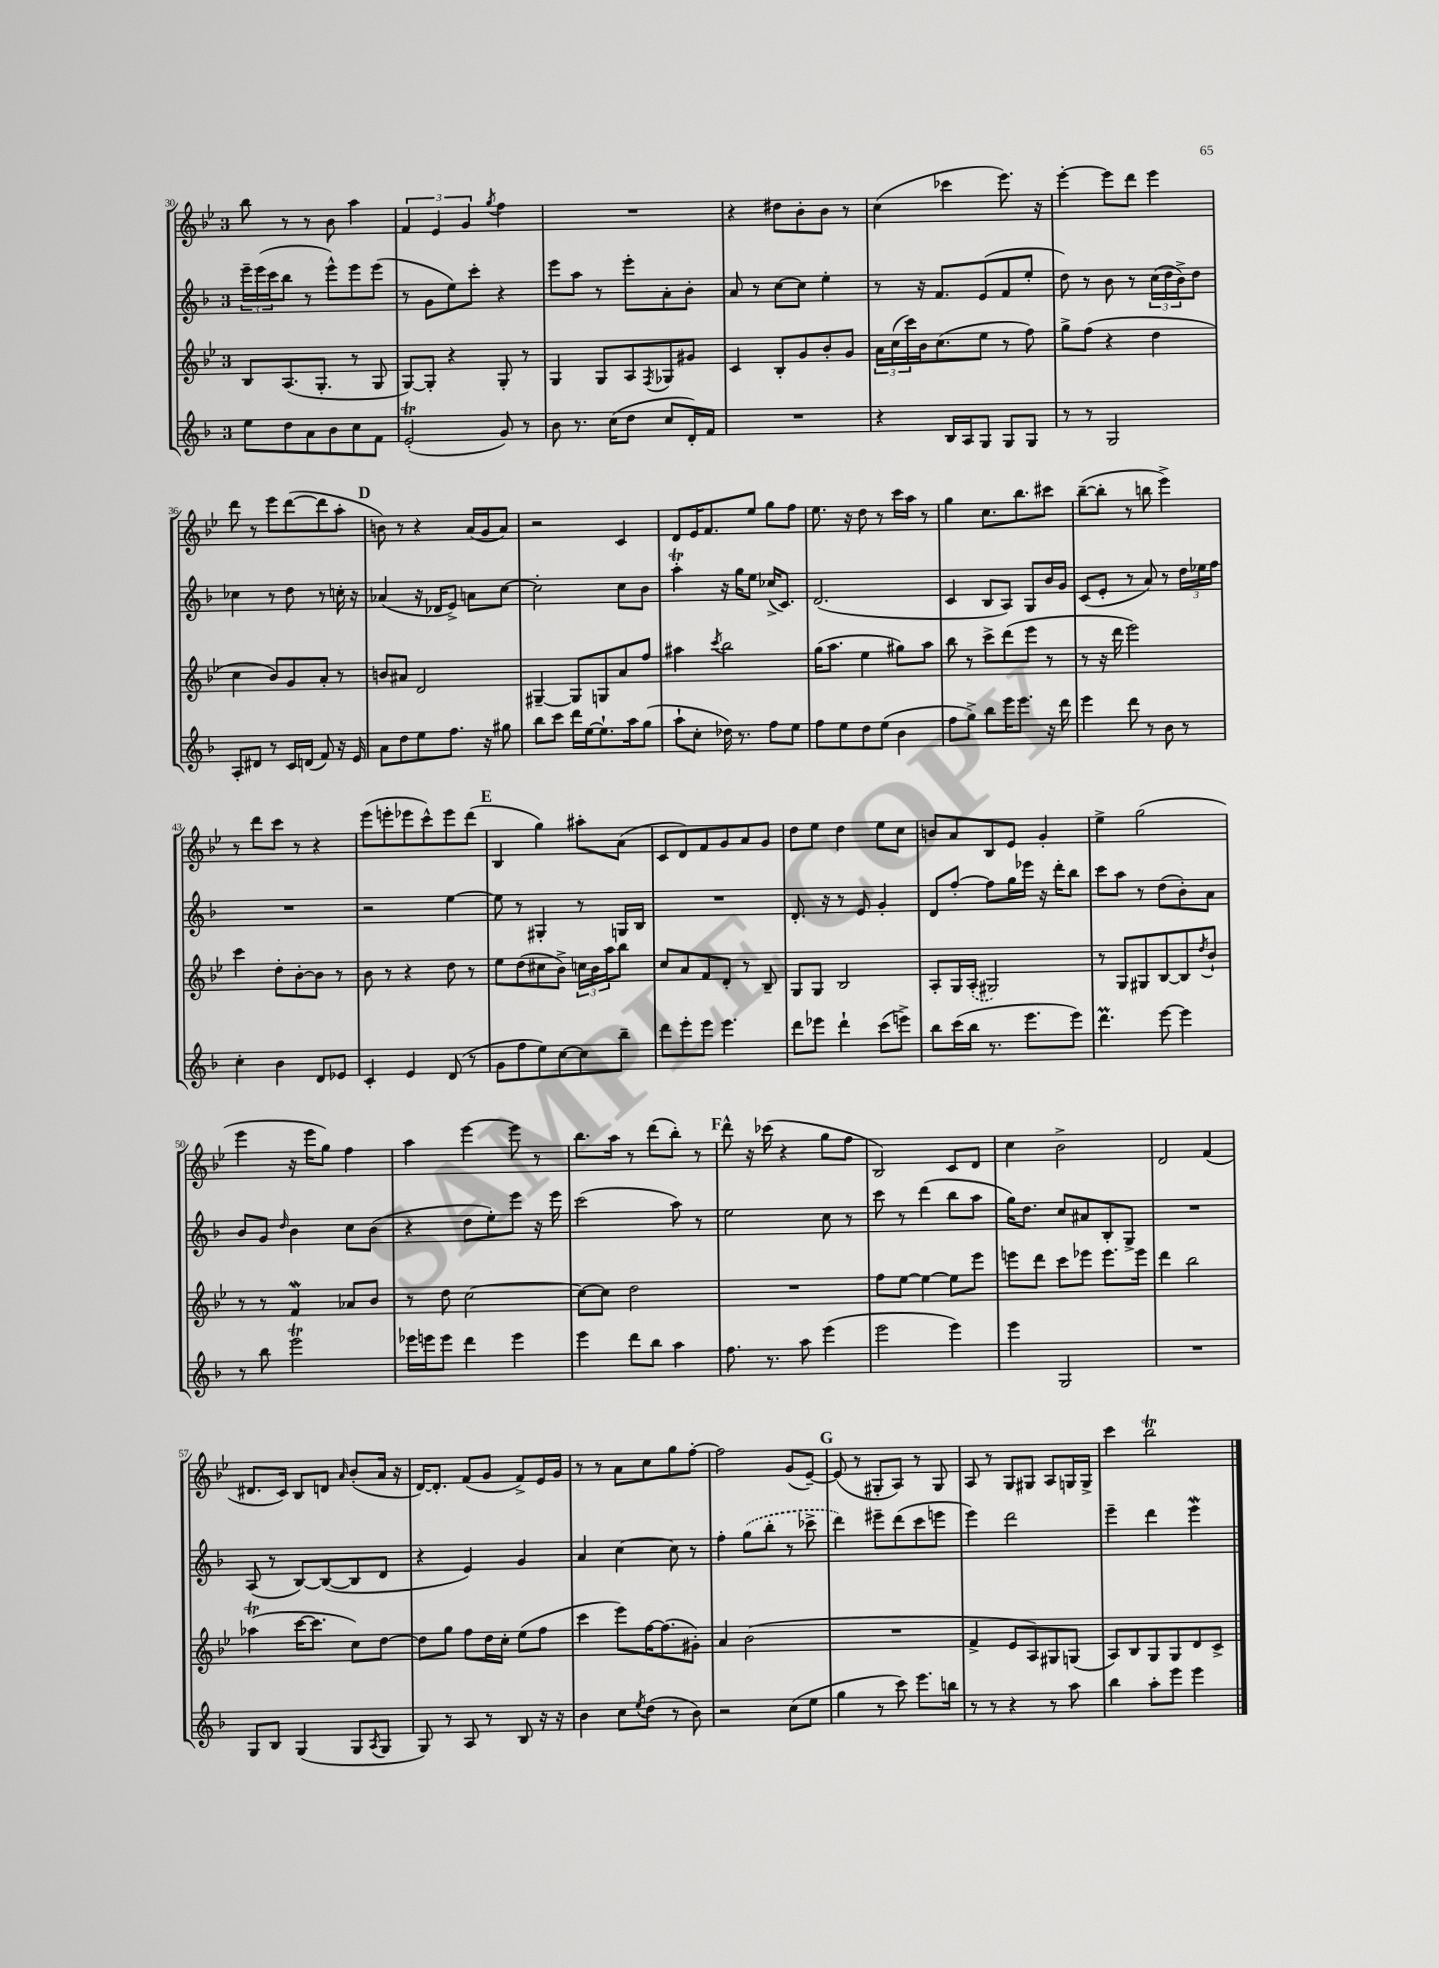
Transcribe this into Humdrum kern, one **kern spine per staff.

**kern	**kern	**kern	**kern
*part4	*part3	*part2	*part1
*staff4	*staff3	*staff2	*staff1
*clefG2	*clefG2	*clefG2	*clefG2
*k[b-]	*k[b-e-]	*k[b-]	*k[b-e-]
*M3/4	*M3/4	*M3/4	*M3/4
=30	=30	=30	=30
8ee\L	8B-/L	24eee~\LL	8bb-\
.	.	(24eee\	.
.	.	24ccc\J	.
8dd\	(8.A/	8bb-\J	8r
8a\	.	8r	8r
.	8.G'/J	.	.
8b-\	.	8eee^^\L)	8b-\
8cc\	8r	8eee\	4aa\
8f\J	8G/	(8eee\J	.
=31	=31	=31	=31
(2et'/	[8G/L)	8r	6f/
.	8G'/J]	8g\L	.
.	.	.	6e-/
.	4r	8ee\)	.
.	.	.	6g/
.	.	8ccc'\J	.
.	.	.	8qgg/
8g/)	8G'/	4r	4ff\
8r	8r	.	.
=32	=32	=32	=32
8b-\	4G/	8eee\L	2.r
8.r	.	8aa\J	.
.	8G/L	8r	.
(16cc\KL	.	.	.
8dd\J	8A/	8eee'\L	.
.	8qF/	.	.
8cc/L	8G-X/	8a'\	.
16d'/L)	8g#X/J	8b-'\J	.
16f/JJ	.	.	.
=33	=33	=33	=33
2.r	4c/	8a/	4r
.	.	8r	.
.	8B-'/L	[8cc\L	8dd#X\L
.	8g/	8cc\J]	8b-'\
.	8b-'/	4ee'\	8b-\J
.	8g/J	.	8r
=34	=34	=34	=34
4r	24a\LL	8r	(4cc\
.	(24cc\	.	.
.	24ccc\)	.	.
.	16b-\J	16r	.
.	(8.cc\	8.f/L	.
16B-/LL	.	.	4ccc-X\
16A/J	.	.	.
8G/J	8ee-\J	(8e/	.
8G/L	8r	8f/	8.eee-\)
8G/J	8ff\)	8ee'/J	.
.	.	.	16r
=35	=35	=35	=35
8r	8gg^\L	8dd\)	[4eee-'\
8r	(8ff\J	8r	.
2G/	4r	8b-\	8eee-\L]
.	.	8r	8ddd\J
.	4dd\	(24cc\LL	4eee-\
.	.	24dd\	.
.	.	24b-^\J)	.
.	.	8dd\J	.
!!LO:LB:g=z
=36	=36	=36	=36
8A'/L	4cc\	4cc-X\	8ddd\
8d#X/J	.	.	8r
8r	8b-/L)	8r	8eee-\L
16c/LL	8g/	8dd\	([8ddd\
(16dn/JJ	.	.	.
8f/)	8a'/J	8r	8ddd\]
16r	8r	16ccn'\	8aa'\J
16e/	.	16r	.
!!LO:REH:place=s1:t=D
=37	=37	=37	=37
8a\L	8bn/L	(4a-X/	8bn\)
8dd\	8a#X/J	.	8r
8ee\	2d/	16r	4r
.	.	16d-X/KL	.
8.ff\J	.	8e^/J)	.
.	.	8an\L	(16a/LL
16r	.	.	16g/J
8gg#X\	.	[8cc\J	8a/J)
=38	=38	=38	=38
8bb-\L	[4G#X~/	2cc'\]	2r
8ccc\J	.	.	.
16ddd\LL	8G#/L]	.	.
[16ee\J	.	.	.
8.ee`\]	8Gn/	.	.
.	8a/	8cc\L	4c/
16aa\k	.	.	.
(8gg\J	8ff/J	8b-\J	.
=39	=39	=39	=39
8aa`\L	4aa#X\	4aat'\	8d/L
8cc'\J	.	.	16e-/K
.	.	.	8.f/
.	8qccc/	.	.
16dd-X\)	2bb-\	16r	.
8.r	.	16gg\KL	.
.	.	8ee\J	8ee-/J
8ff\L	.	(16cc-X^/KL	8gg\L
.	.	8.c/J)	.
8ee\J	.	.	8ff\J
=40	=40	=40	=40
8ff\L	(16gg\KL	(2.d/	8.ee-\
.	8.aa\J	.	.
8ee\	.	.	.
.	.	.	16r
8dd\	4ee-\	.	8dd\
(8ee\J	.	.	8r
4b-\	8gg#X\L)	.	16ccc\LL
.	.	.	16aa\JJ
.	8aa\J	.	8r
=41	=41	=41	=41
8ff\L	8bb-\	4c/	4gg\
8gg^\J)	8r	.	.
8bb-\L	8ccc^\L	8B-/L	8.cc\L
16eee\K	(8ddd\	8A/J)	.
8.eee\J	.	.	8.bb-\
.	8eee-\J	8G/L	.
16r	8r	16b-/L	8ccc#X\J
16ddd\	.	16g/JJ	.
=42	=42	=42	=42
4eee\	8r	(8c/L	([8bb-~\L
.	16r	8e'/J	8bb-'\J]
.	16ddd\	.	.
8ddd\	2eee-\)	8r	8r
8r	.	8a/)	8bbn\
8b-\	.	8r	4eee-^\)
8r	.	24dd\LL	.
.	.	24ee-X\	.
.	.	24ff\JJ	.
!!LO:LB:g=z
=43	=43	=43	=43
4cc'\	4ccc\	2.r	8r
.	.	.	8ddd\L
4b-\	8dd'\L	.	8ccc\J
.	[8b-'\	.	8r
8d/L	8b-\J]	.	4r
8e-X/J	8r	.	.
=44	=44	=44	=44
4c'/	8b-\	2r	(8eee-\L
.	8r	.	8eeen'\
4e/	4r	.	8eee-X\
.	.	.	8ccc^^\)
(8d/	8dd\	[4ee\	8eee-\
8r	8r	.	(8ddd\J
!!LO:REH:place=s1:t=E
=45	=45	=45	=45
8g\L	8ee-\L	8ee\]	4B-/
8ff\	(8dd\	8r	.
8ee\)	8cc#X\	4G#X'/	4gg\)
[8cc\	8b-^\J)	.	.
8cc\]	24ccn\LL	8r	8aa#X'\L
.	24b-\	.	.
.	24aa\J	.	.
8bb-~\J	8bb-\J	16Gn/LL	(8a\J
.	.	16B-/JJ	.
=46	=46	=46	=46
8ddd\L	8cc/L	2.r	8c/L
8eee'\	8a/	.	8d/)
8eee\J	8f/	.	8f/
4.eee\	8d'/J	.	8g/
.	8r	.	8a/
.	8B-~/	.	8g/J
=47	=47	=47	=47
8ddd\L	8G/L	8.d'/	8dd\L
8eee-X\J	8G/J	.	8ee-\J
.	.	16r	.
4ddd`\	2B-/	8r	4dd\
.	.	8e/	.
(8ccc\L	.	4g'/	8ee-\L
8eeen^\J)	.	.	8cc\J
=48	=48	=48	=48
8bb-\L	8A'/L	8d/L	8bn/L
(16ccc\L	16G/L	[8ff'/J	8a/
16bb-\JJ	(16A'/JJ	.	.
8.r	2G#X/)	8ff\L]	8B-/
.	.	16gg\L	8e-/J
8.eee\L	.	16eee-X\JJ	.
.	.	16r	4g'/
.	.	16ddd'\KL	.
8eee\J)	.	8bb-\J	.
=49	=49	=49	=49
4.dddM\	8r	8ccc\L	4ee-^\
.	8G/L	8aa\J	.
.	8G#X/	8r	(2gg\
[8eee\	[8B-/	(8dd\L	.
4eee\]	8B-/]	8b-'\)	.
.	8qdd/	.	.
.	8b-`/J	8a\J	.
!!LO:LB:g=z
=50	=50	=50	=50
8r	8r	8b-/L	4eee-\
8bb-\	8r	8g/J	.
.	.	16qqdd/	.
2eeet\	4fW/	4b-\	16r
.	.	.	16eee-\KL
.	.	.	8gg\J)
.	8a-X/L	8cc\L	4ff\
.	8b-/J	(8b-\J	.
=51	=51	=51	=51
16eee-X\LL	8r	4r	4aa\
16eeen\J	.	.	.
8eee\J	8dd\	.	.
4ddd\	[2cc\	8dd\L	[4eee-\
.	.	8ee'\)	.
4eee\	.	8eee\J	8eee-\]
.	.	16r	8r
.	.	16eee\	.
=52	=52	=52	=52
4eee\	8cc\L_	(2ccc\	8.bb-\L
.	8cc\J]	.	.
.	.	.	16aa\Jk
8ddd\L	2dd\	.	8r
8bb-\J	.	.	(8ddd\L
4aa\	.	8aa\)	8bb-'\J)
.	.	8r	8r
!!LO:REH:place=s1:t=F
=53	=53	=53	=53
8.ff\	2.r	2ee\	8ddd^^\
.	.	.	16r
8.r	.	.	(16ccc-X\
.	.	.	4r
8aa\	.	.	.
(4eee\	.	8cc\	8gg\L
.	.	8r	8ff\J
=54	=54	=54	=54
2eee\	8ff\L	8ccc\	2B-/)
.	[8ee-\J	8r	.
.	4ee-\_	(4ddd\	.
4eee\)	8ee-\L]	8bb-\L	8c/L
.	8eee-\J	8aa\J	8d/J
=55	=55	=55	=55
4eee\	8eeen\L	16gg\KL)	4cc\
.	.	8.dd\J	.
.	8ddd\J	.	.
2G/	8ccc\L	8cc/L	2b-^\
.	8eee-X\J	8a#X/	.
.	8.eee-\L	8B-'/	.
.	.	8G^/J	.
.	16eee-\Jk	.	.
=56	=56	=56	=56
2.r	4ddd\	2.r	2d/
.	2bb-\	.	.
.	.	.	(4f/
!!LO:LB:g=z
=57	=57	=57	=57
8G/L	(4aa-XT\	(8A/	8.d#X/L
8B-/J	.	8r	.
.	.	.	16c/Jk)
(4G/	[16ccc\KL	[8B-/L)	8B-/L
.	8.ccc\J]	.	.
.	.	(8B-/_	8dn/J
.	.	.	16qqa/
8G/L	8cc\L)	8B-/]	(8b-'/L
8qA/	.	.	.
8G/J	[8dd\J	8d/J	16a/Jk
.	.	.	16r
=58	=58	=58	=58
8G/)	8dd\L]	4r	[16d/KL)
.	.	.	8.d'/J]
8r	8gg\J	.	.
8A/	8ff\L	4e/)	(8f/L
8r	16dd\L	.	8g/J
.	16cc'\JJ	.	.
8B-/	(8ee-\L	4g/	8f^/L)
16r	8ff\J	.	16e-/L
16r	.	.	16g/JJ
=59	=59	=59	=59
4b-\	4ccc\	4a/	8r
.	.	.	8r
8cc\L	8eee-\L)	[4cc\	8a\L
8qee/	.	.	.
(8dd\J	[16ff\K	.	8cc\
.	(8.ff\]	.	.
8r	.	8cc\]	8gg\
8b-\)	8g#X'\J)	8r	[8ff'\J
=60	=60	=60	=60
2r	4a/	4ff'\	2ff\]
.	(2b-\	(8gg\L	.
.	.	8bb-'\J	.
(8cc\L	.	8r	(8g/L
8ee\J	.	8ccc-X^\	[8e-~/J)
!!LO:REH:place=s1:t=G
=61	=61	=61	=61
4gg\	2.r	4ddd\)	(8e-/]
.	.	.	8r
8r	.	8eee#X~\L	8G#X'/L
8ccc\)	.	(8ddd\	8A/J)
8.eee\L	.	8ccc\	8r
.	.	8eeen\J	8G#/
16bbn\Jk	.	.	.
=62	=62	=62	=62
8r	4f^/	4eee\)	8A/
8r	.	.	8r
4r	8e-/L	2ddd\	8G/L
.	8A/)	.	8G#X/J
8r	8G#X/	.	8A/L
8aa\	(8Gn/J	.	16Gn/L
.	.	.	16G^/JJ
=63	=63	=63	=63
4bb-\	8A/L)	4eee~\	4ccc\
.	8B-/	.	.
8aa'\L	8G/	4ddd\	2bb-T\
8eee\J	8G/	.	.
4eee\	8d/	4eeeW\	.
.	8c^/J	.	.
==	==	==	==
*-	*-	*-	*-
